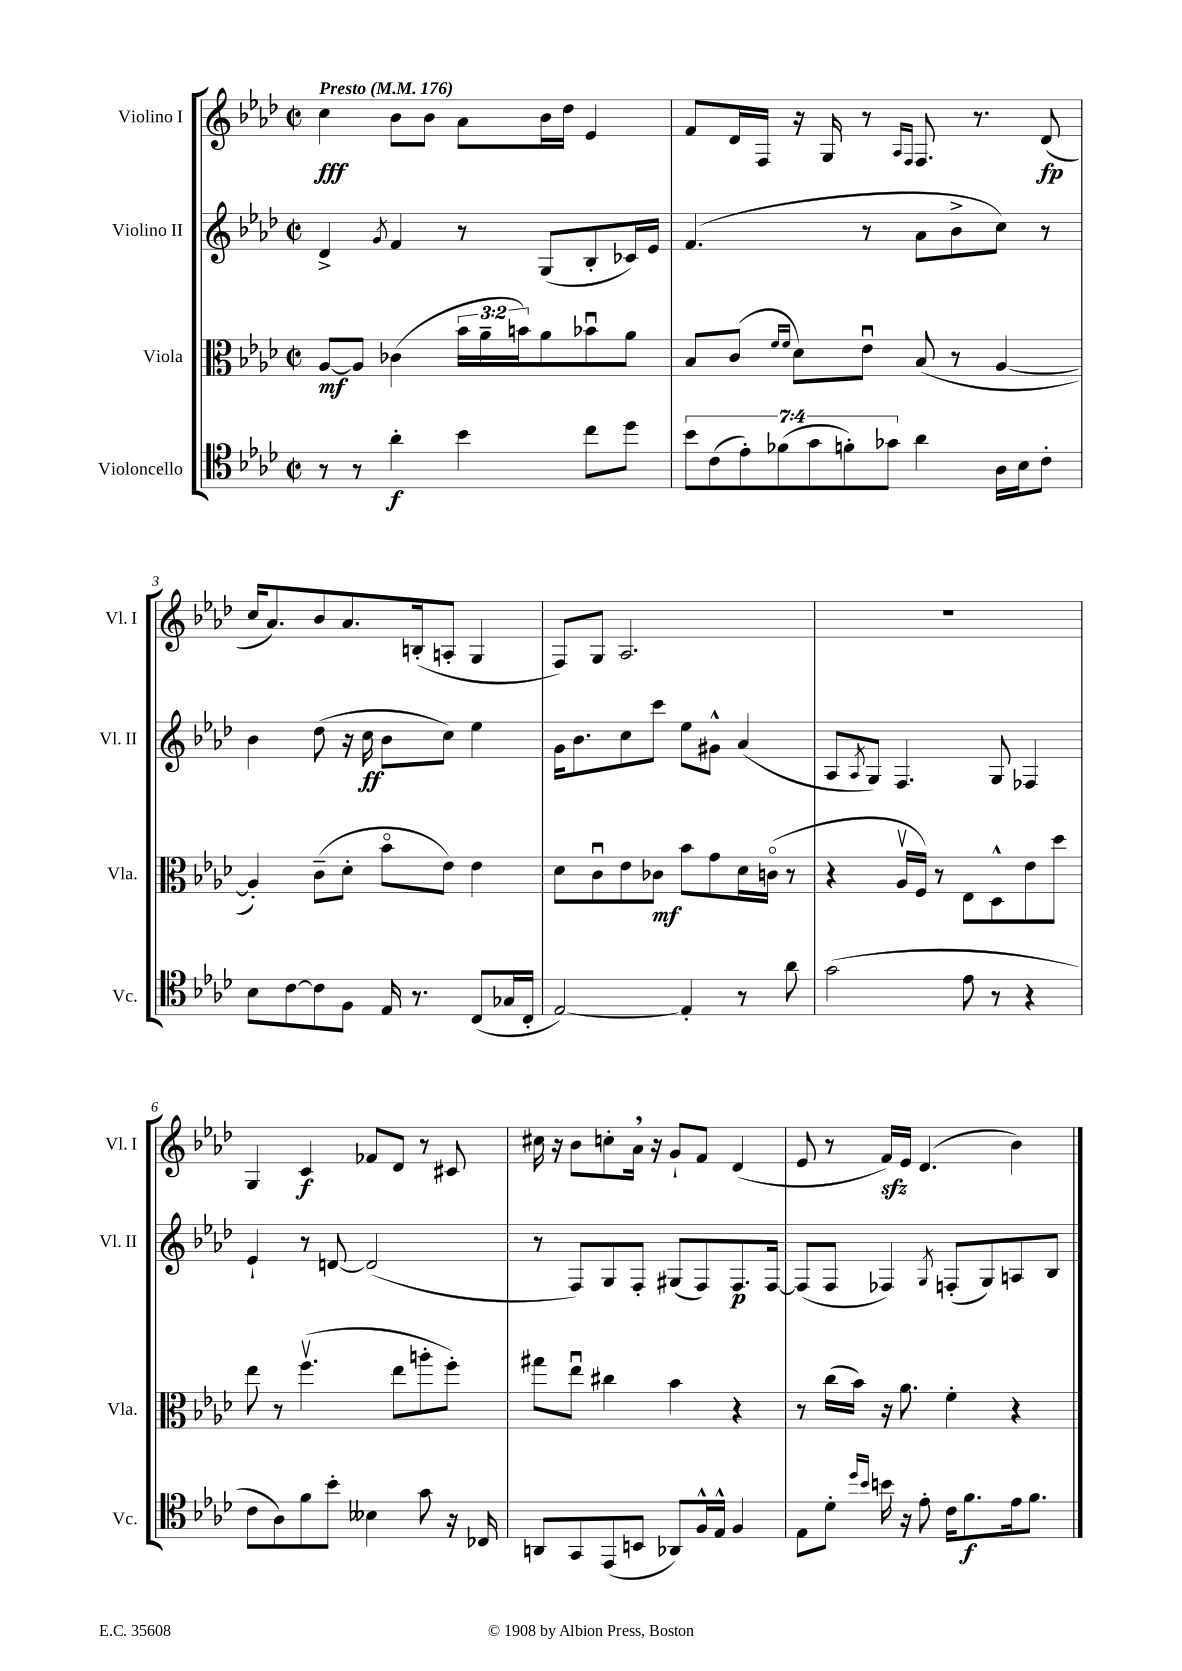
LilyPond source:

<<
\new StaffGroup <<
\new Staff = "s0" \with { instrumentName = "Violino I" shortInstrumentName = "Vl. I" } {
    \clef treble \key aes \major \defaultTimeSignature \time 2/2 \tempo "Presto" 4 = 176
    c''4\fff bes'8 bes'8 aes'8 bes'16 des''16 ees'4 |
    f'8 des'16 f16 r16 g16 r8 \grace { aes16 f16 } f8. r8. des'8\fp( |
    c''16 aes'8.) bes'8 aes'8. b16-.( a8-. g4 |
    f8) g8 aes2. |
    R1 |
    g4 c'4\f fes'8 des'8 r8 cis'8 |
    cis''16 r16 bes'8 c''8-. aes'16 \breathe r16 g'8-! f'8 des'4( |
    ees'8 r8 f'16\sfz) ees'16 des'4.( bes'4) \bar "|." |
}
\new Staff = "s1" \with { instrumentName = "Violino II" shortInstrumentName = "Vl. II" } {
    \clef treble \key aes \major \defaultTimeSignature \time 2/2
    des'4-> \acciaccatura { g'8 } f'4 r8 g8( bes8-. ces'16) ees'16 |
    f'4.( r8 aes'8 bes'8-> c''8) r8 |
    bes'4 des''8( r16 c''16\ff bes'8 c''8) ees''4 |
    g'16 bes'8. c''8 c'''8 ees''8 gis'8-^ aes'4( |
    aes8 \acciaccatura { aes8 } g8) f4. g8 fes4 |
    ees'4-! r8 d'8~ d'2( |
    r8 f8) g8 f8-. gis8( f8) f8.\p f16~ |
    f8( f8 fes4) \acciaccatura { g8 } f8-.( g8) a8 bes8 \bar "|." |
}
\new Staff = "s2" \with { instrumentName = "Viola" shortInstrumentName = "Vla." } {
    \clef alto \key aes \major \defaultTimeSignature \time 2/2 \override Staff.TupletNumber.text = #tuplet-number::calc-fraction-text
    aes8~\mf aes8 ces'4( \tuplet 3/2 { bes'16 aes'16-- b'16) } aes'8 bes'8\downbow aes'8 |
    bes8 c'8( \grace { f'16 f'16 } des'8) ees'8\downbow bes8( r8 aes4~ |
    aes4-.) c'8--( des'8-. bes'8\flageolet ees'8) ees'4 |
    des'8 c'8\downbow ees'8 ces'8\mf bes'8 g'8 des'16 c'16\flageolet( r8 |
    r4 aes16\upbow f16) r8 ees8 des8-^ ees'8 des''8 |
    ees''8 r8 f''4.\upbow( ees''8 a''8-. f''8-.) |
    gis''8 ees''8\downbow cis''4 bes'4 r4 |
    r8 c''16( bes'16) r16 aes'8. f'4-. r4 \bar "|." |
}
\new Staff = "s3" \with { instrumentName = "Violoncello" shortInstrumentName = "Vc." } {
    \clef tenor \key aes \major \defaultTimeSignature \time 2/2 \override Staff.TupletNumber.text = #tuplet-number::calc-fraction-text
    r8 r8 aes'4-.\f bes'4 c''8 des''8 |
    \tuplet 7/4 { bes'8 c'8( ees'8-.) fes'8( g'8 f'8-.) ges'8 } aes'4 aes16 bes16 c'8-. |
    bes8 c'8~ c'8 f8 ees16 r8. c8( ges16 c16-. |
    ees2~) ees4-. r8 aes'8 |
    g'2( ees'8 r8 r4 |
    c'8 aes8) f'8 bes'8-. beses4 g'8 r16 ces16 |
    a,8 g,8 ees,8( b,8 aes,8) f16-^ ees16-^ f4 |
    ees8 des'8-. \grace { des''16 bes'16 } b'16 r16 ees'8-. c'16 f'8.\f ees'16 f'8. \bar "|." |
}
>>
>>
